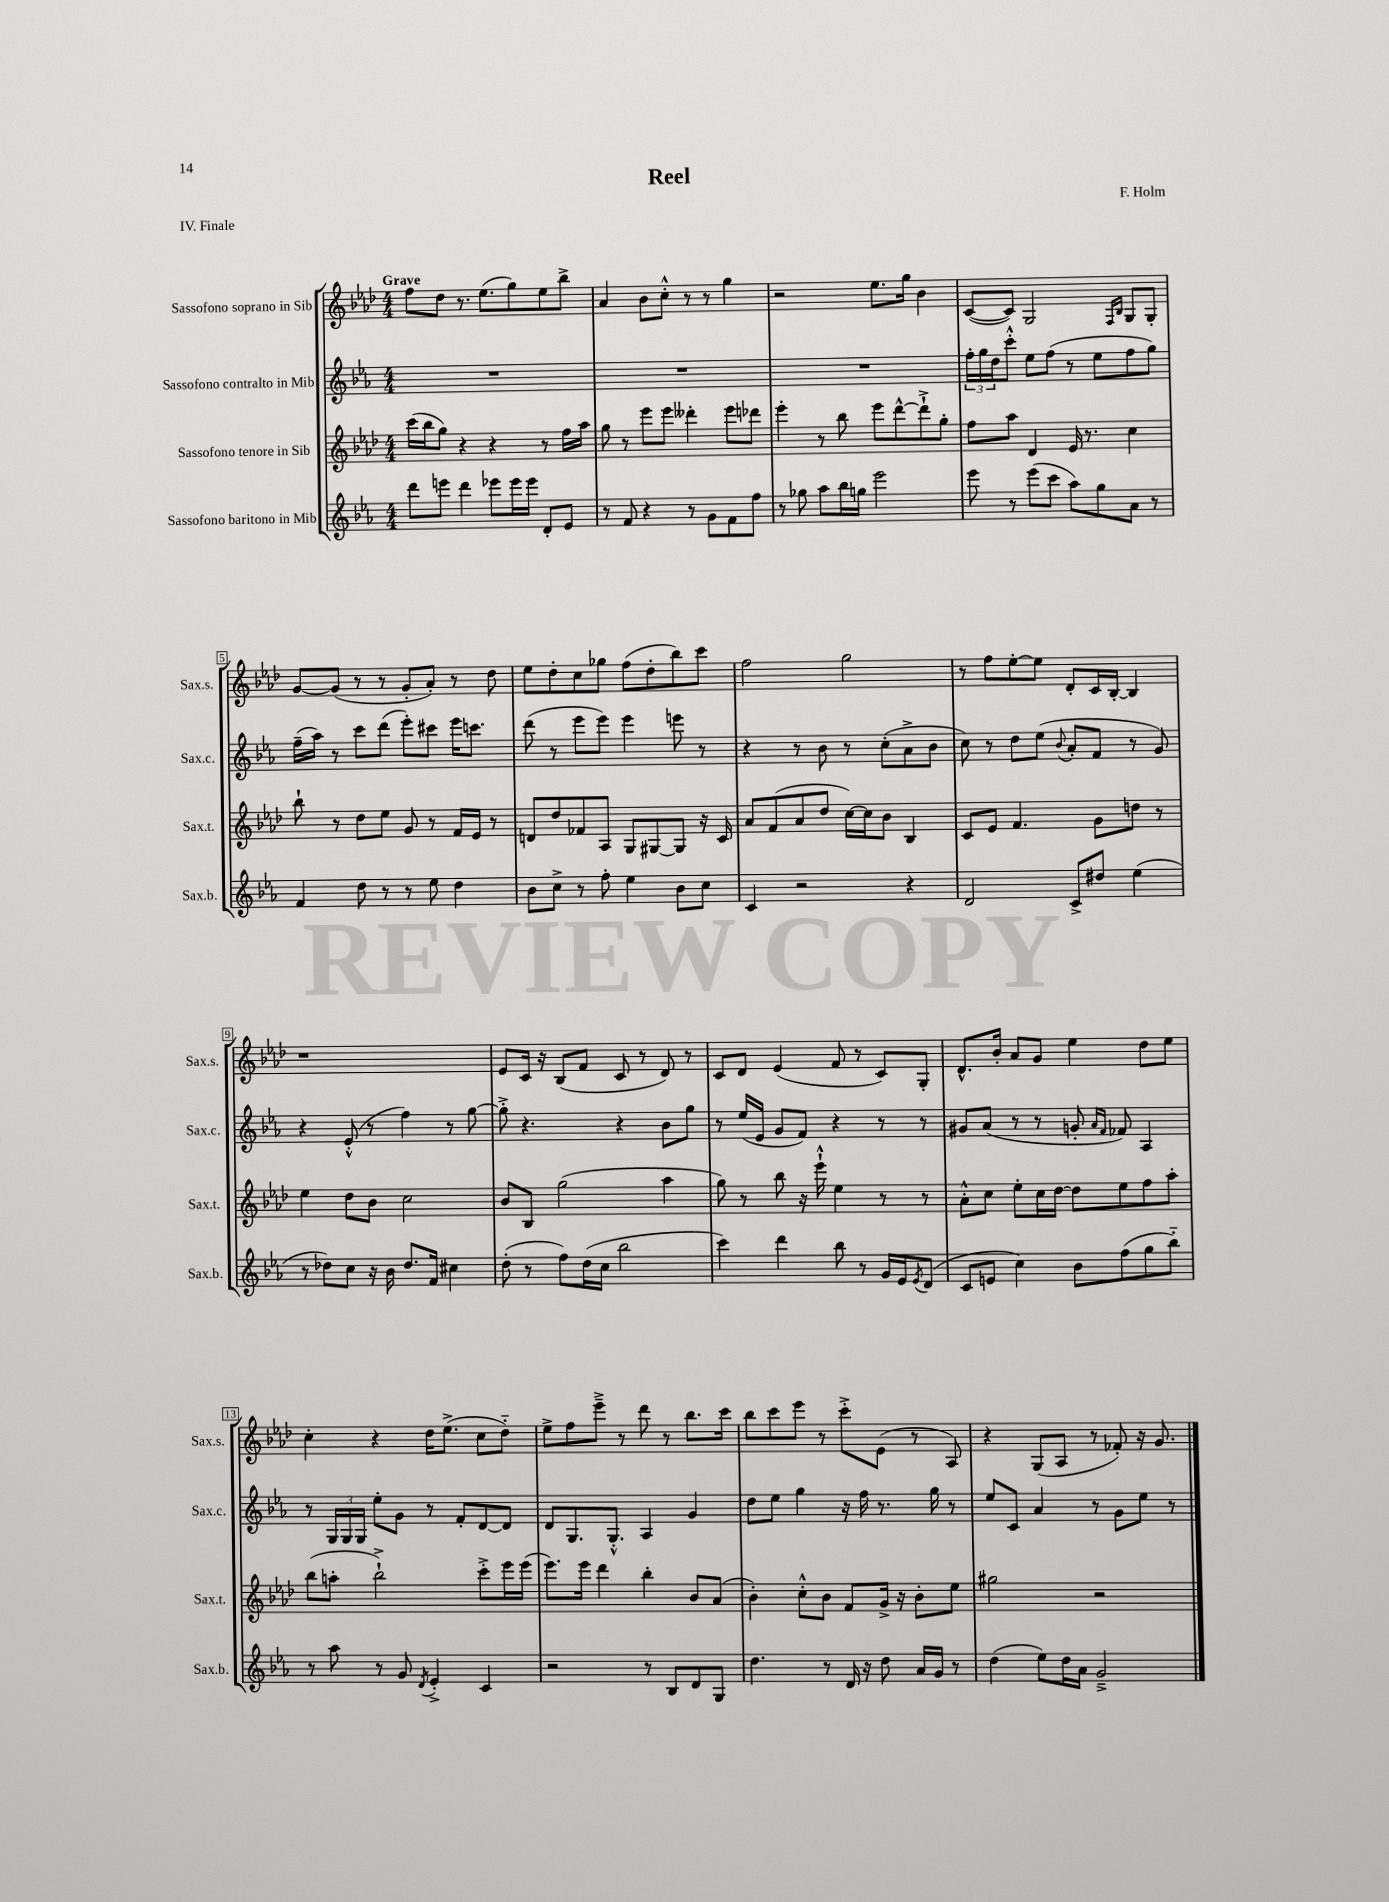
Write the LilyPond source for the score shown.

\header { title = "Reel" composer = "F. Holm" piece = "IV. Finale" }
<<
\new StaffGroup <<
\new Staff = "s0" \with { instrumentName = "Sassofono soprano in Sib" shortInstrumentName = "Sax.s." } {
    \clef treble \key aes \major \numericTimeSignature \time 4/4 \tempo "Grave"
    f''8 des''8 r8. ees''8.( g''8) ees''8 bes''8-> |
    aes'4 bes'8 c''8-.-^ r8 r8 g''4 |
    r2 ees''8. g''16 bes'4 |
    c'8~( c'8) g2 \grace { f16 bes16 } g8 g8-. |
    g'8~ g'8( r8 r8 g'8-. aes'8-.) r8 des''8 |
    ees''8 des''8-. c''8 ges''8 f''8( des''8-. bes''8) c'''8 |
    f''2 g''2 |
    r8 f''8 ees''8~-. ees''8 des'8-. c'16 bes16~-. bes4 |
    r1 |
    ees'8 c'16 r16 bes8( f'8 c'8 r8 des'8) r8 |
    c'8 des'8 ees'4( f'8 r8 c'8) g8-. |
    des'8.-^ bes'16-. aes'8 g'8 ees''4 des''8 ees''8 |
    c''4-. r4 des''16 ees''8.->( c''8 des''8-_) |
    ees''8-> f''8 ees'''8---> r8 des'''8 r8 bes''8. c'''16 |
    bes''8 c'''8 ees'''8 r8 c'''8-.-> ees'8( r8 aes8) |
    r4 g8( aes8 r8 fes'8-.) r16 g'8. \bar "|." |
}
\new Staff = "s1" \with { instrumentName = "Sassofono contralto in Mib" shortInstrumentName = "Sax.c." } {
    \clef treble \key ees \major \numericTimeSignature \time 4/4
    R1 |
    R1 |
    R1 |
    \tuplet 3/2 { f''16-. g''16 d''16 } c'''8-.-^ ees''8 f''8( r8 ees''8 f''8 g''8) |
    f''16--( aes''16) r8 c'''8 d'''8( ees'''8-.) cis'''8 ees'''16 c'''8. |
    d'''8( r8 ees'''8 ees'''8) ees'''4 e'''8 r8 |
    r4 r8 bes'8 r8 c''8-.( aes'8-> bes'8 |
    c''8) r8 d''8 ees''8( \appoggiatura { bes'8 } aes'8-. f'8 r8 g'8) |
    r4 ees'8-.-^( r8 f''4) r8 g''8~ |
    g''8-.-> r4. r4 bes'8 g''8 |
    r8 ees''16( ees'16 g'8 f'8) r4 r8 r8 |
    gis'8 aes'8( r8 r8 g'8-. \grace { aes'16 f'16 } fes'8) aes4 |
    r8 \tuplet 3/2 { g16 g16 g16 } ees''8-. g'8 r8 f'8-. d'8~ d'8 |
    d'8 g8. g8.-.-^ aes4 g'4 |
    d''8 ees''8 g''4 r16 f''16 r8. g''16 r8 |
    ees''8 c'8 aes'4 r8 g'8 ees''8 r8 \bar "|." |
}
\new Staff = "s2" \with { instrumentName = "Sassofono tenore in Sib" shortInstrumentName = "Sax.t." } {
    \clef treble \key aes \major \numericTimeSignature \time 4/4
    c'''16( bes''16 g''8) r4 r4 r8 f''16 aes''16 |
    g''8 r8 ees'''8 ees'''8 deses'''4-. ees'''8 des'''8 |
    ees'''4-. r8 bes''8 ees'''8 des'''8~-^ des'''8-!-> g''8-. |
    f''8 aes''8 des'4 ees'16 r8. c''4 |
    bes''8-! r8 des''8 ees''8 g'8 r8 f'16 ees'16 r8 |
    d'8 des''8 fes'8 aes8 g8 gis8~ gis8 r16 c'16 |
    aes'8 f'8( aes'8 des''8 c''16~) c''16 bes'8 bes4 |
    c'8 ees'8 f'4. g'8 d''8 r8 |
    ees''4 des''8 bes'8 c''2 |
    bes'8 bes8 g''2( aes''4 |
    g''8) r8 bes''8 r16 ees'''16-!-^ ees''4 r8 r8 |
    aes'8-.-^ c''8 ees''8-. c''16 des''16~ des''8 ees''8 f''8 aes''8-. |
    bes''8( a''8-. bes''2-!->) c'''8-.-> ees'''16 ees'''16( |
    ees'''8.) ees'''16 des'''4 bes''4-. bes'8 aes'8( |
    bes'4-.) c''8-.-^ bes'8 f'8 g'16-> r16 bes'8-. ees''8 |
    gis''2 r2 \bar "|." |
}
\new Staff = "s3" \with { instrumentName = "Sassofono baritono in Mib" shortInstrumentName = "Sax.b." } {
    \clef treble \key ees \major \numericTimeSignature \time 4/4
    d'''8 e'''8 d'''4 ees'''8 ees'''16 ees'''16 d'8-. ees'8 |
    r8 f'8 r4 r8 g'8 f'8 f''8 |
    r8 ges''8 aes''8 bes''16 g''16 ees'''2 |
    ees'''8 r8 ees'''8( c'''8 aes''8) g''8 aes'8 r8 |
    f'4 d''8 r8 r8 ees''8 d''4 |
    bes'8 c''8-> r8 f''8-. ees''4 bes'8 c''8 |
    c'4 r2 r4 |
    d'2 c'8-> dis''8 ees''4( |
    r8 des''8) c''8 r16 bes'16 des''8. f'16 cis''4 |
    d''8-.( r8 f''8) d''16( c''16 bes''2 |
    c'''4) d'''4 bes''8 r8 g'16 ees'16 \acciaccatura { ees'8 } d'8( |
    c'8 e'8 c''4) bes'8 f''8( g''8 bes''8-_) |
    r8 aes''8 r8 g'8 \acciaccatura { d'8 } ees'4-.-> c'4 |
    r2 r8 bes8 d'8 g8 |
    d''4. r8 d'16 r16 d''8 aes'16 g'16 r8 |
    d''4( ees''8) d''16 aes'16 g'2---> \bar "|." |
}
>>
>>
\layout { \context { \Score \override BarNumber.stencil = #(make-stencil-boxer 0.1 0.3 ly:text-interface::print) } }
